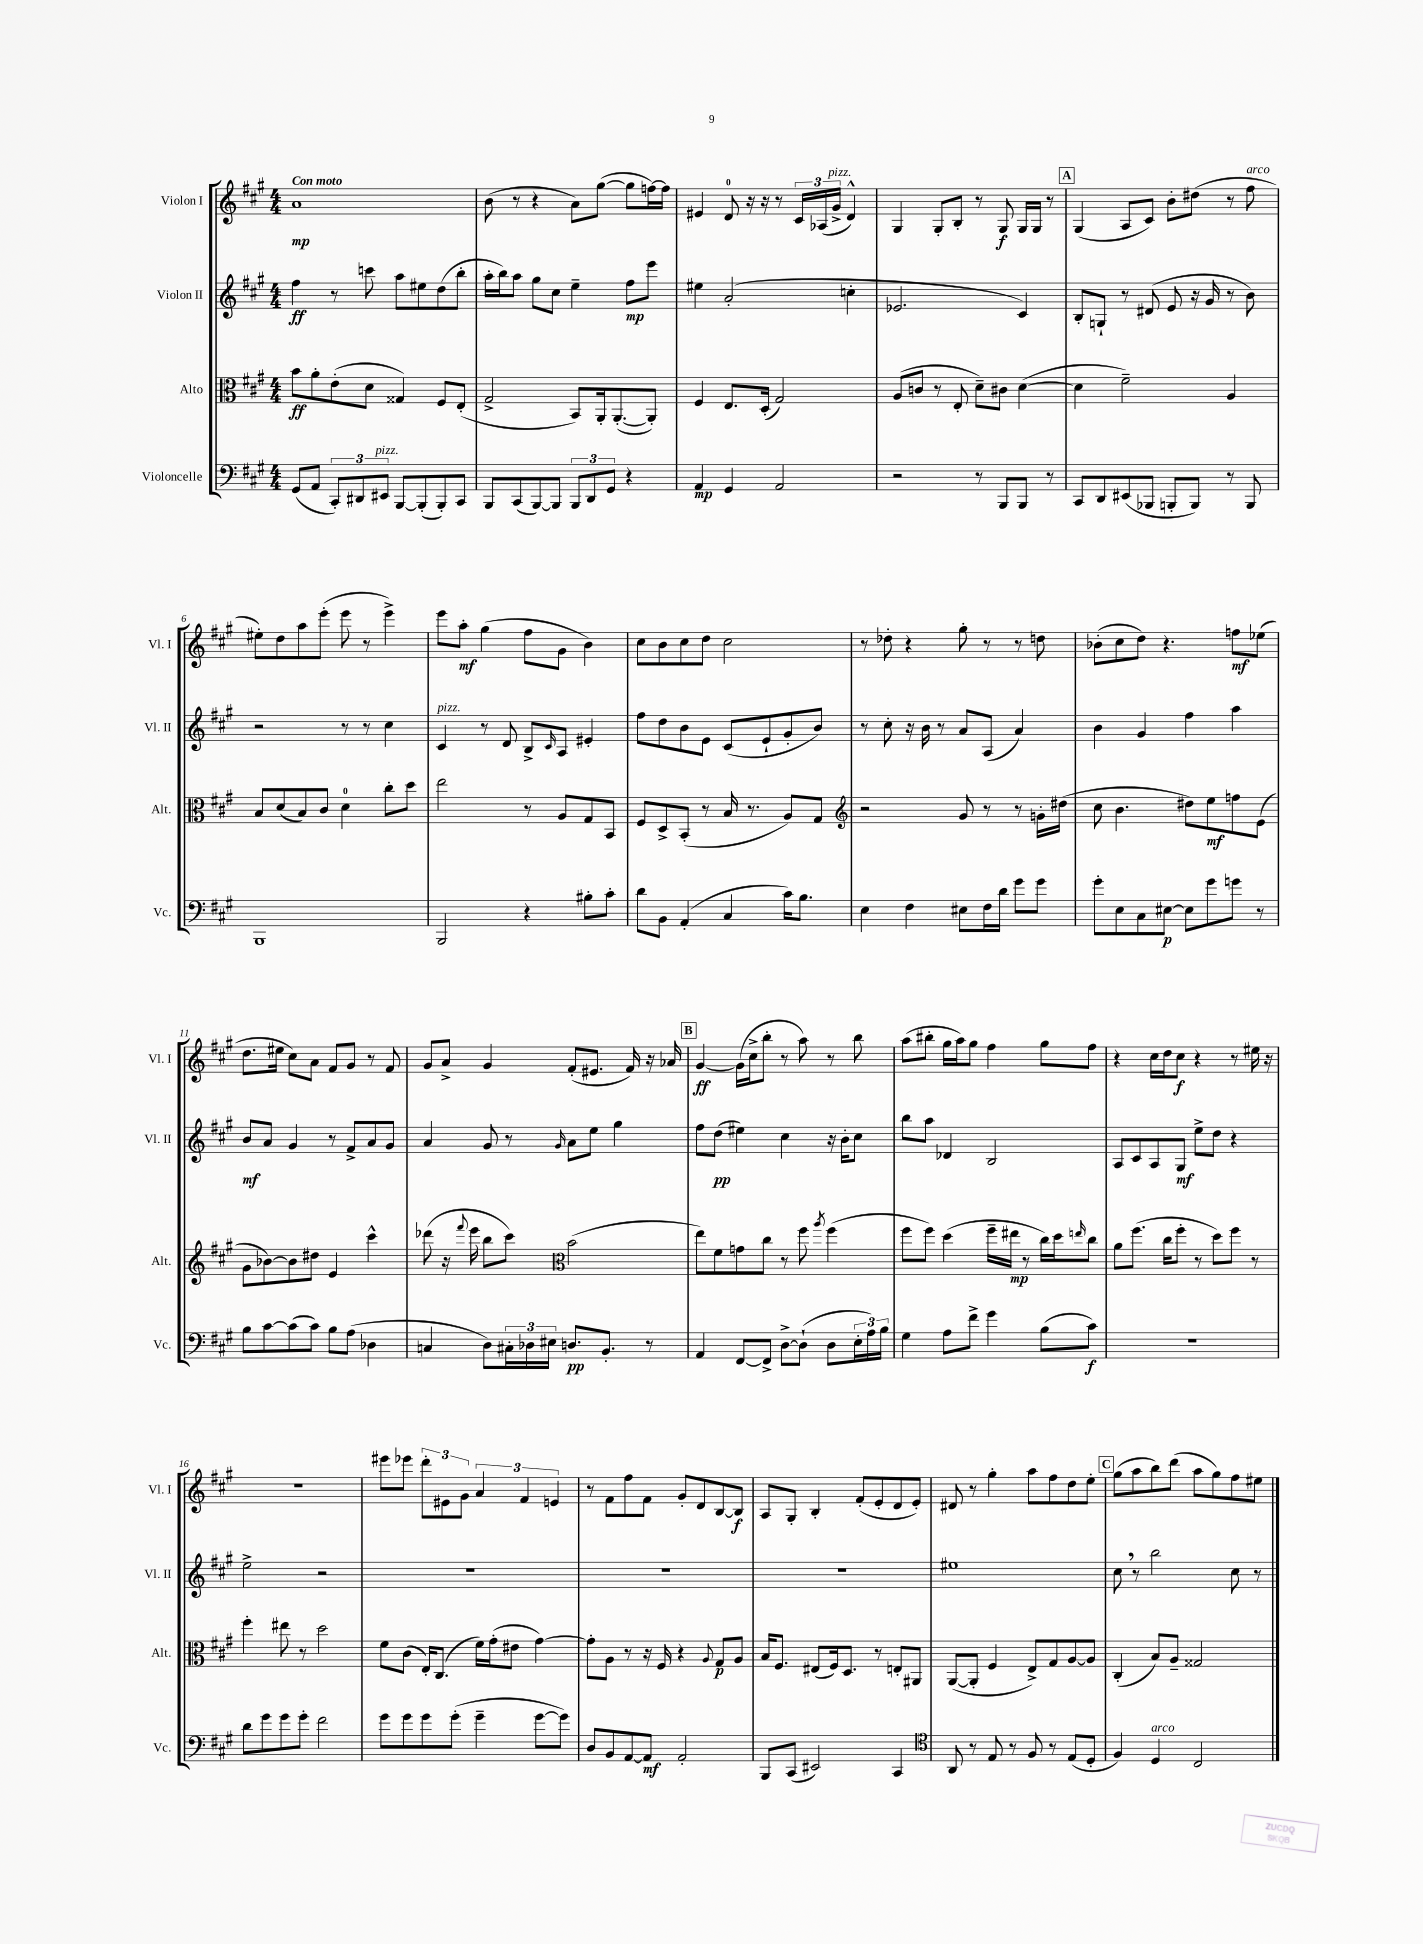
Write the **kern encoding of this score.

**kern	**kern	**kern	**kern
*staff4	*staff3	*staff2	*staff1
*clefF4	*clefC3	*clefG2	*clefG2
*k[f#c#g#]	*k[f#c#g#]	*k[f#c#g#]	*k[f#c#g#]
*M4/4	*M4/4	*M4/4	*M4/4
(8GG#	8b	4ff#	1a
8AA	8a'	.	.
12CC#')	(8e'	8r	.
12DD#	.	.	.
.	8d	8ccc	.
12EE#	.	.	.
[8BBB	4G##)	8aa	.
(8BBB']	.	8ee#	.
8BBB')	8F#	(8dd	.
8CC#	(8E'	8bb'	.
=	=	=	=
8BBB	2G#^	16aa'	(8b
.	.	16bb)	.
(8CC#	.	8aa	8r
[8BBB)	.	8gg#	4r
8BBB]	.	8cc#	.
12BBB	8BB)	4ee~	8a)
12DD	.	.	.
.	16AA'	.	([8gg#
12GG#	.	.	.
.	([8.AA'	.	.
4r	.	8ff#	8gg#]
.	8AA'])	8eee	[16ff)
.	.	.	16ff]
=	=	=	=
4AA	4F#	4ee#	4e#
4GG#	8.E	(2a'	8d
.	.	.	16r
.	(16D'	.	16r
2AA	2G#)	.	8r
.	.	.	24c#
.	.	.	(24A-
.	.	.	24g#^
.	.	4cc'	4d^^)
=	=	=	=
2r	(8A	2.e-	4G#
.	8c	.	.
.	8r	.	8G#'
.	8E'	.	8B'
8r	8d~)	.	8r
8BBB	8c#	.	8G#
8BBB	([4d	4c#)	16G#
.	.	.	16G#
8r	.	.	8r
=	=	=	=
8CC#	4d]	8B'	(4G#
8DD	.	8G`	.
(8EE#	2f#~)	8r	8A
8BBB-	.	(8d#	8c#)
8BBB'	.	8e	8b'
8BBB)	.	16r	(8dd#
.	.	16g#	.
8r	4A	8r	8r
8BBB	.	8b)	8ff#
=	=	=	=
1BBB	8B	2r	8ee#')
.	(8d	.	8dd
.	8B)	.	8aa
.	8c#	.	(8eee'
.	4d	8r	8eee
.	.	8r	8r
.	8cc#'	4cc#	4eee^)
.	8dd	.	.
=	=	=	=
2BBB	2ee	4c#	8eee
.	.	.	8aa'
.	.	8r	(4gg#
.	.	8d	.
4r	8r	8B^	8ff#
.	.	16qqc#	.
.	8A	8A	8g#
8B#'	8G#	4e#'	4b)
8c#'	8BB	.	.
=	=	=	=
8d	8F#	8ff#	8cc#
8BB	8D^	8dd	8b
(4AA'	(8BB'	8b	8cc#
.	8r	8e	8dd
4C#	16B	(8c#	2cc#
.	8.r	.	.
.	.	8e`	.
16c#)	8A)	8g#'	.
8.B	.	.	.
.	8G#	8b)	.
=	=	=	=
*	*clefG2	*	*
4E	2r	8r	8r
.	.	8cc#'	8dd-'
4F#	.	16r	4r
.	.	16b	.
.	.	8r	.
8E#	8g#	8a	8gg#'
16F#	8r	(8A	8r
16d	.	.	.
8g#	8r	4a)	8r
8g#	16g'	.	8dd
.	(16dd#	.	.
=	=	=	=
8g#'	8cc#	4b	(8b-'
8E	4.b	.	8cc#
8C#	.	4g#	8dd)
[8E#	.	.	4.r
8E#]	8dd#)	4ff#	.
8g#	8ee	.	.
8g	8ff	4aa	8ff
8r	(8e	.	(8ee-
=	=	=	=
8B	8g#	8b	8.dd
[8c#	[8b-)	8a	.
.	.	.	16ee#
(8c#]	8b-]	4g#	8cc#)
8c#)	8dd#	.	8a
8B	4e	8r	8f#
(8A	.	8f#^	8g#
4D-	4ccc#^^	8a	8r
.	.	8g#	8f#
=	=	=	=
4C	(8ddd-	4a	8g#
.	16r	.	8a^
.	8qqfff#	.	.
.	16eee	.	.
8D)	8bb	8g#	4g#
24C#'	8ccc#)	8r	.
24D-	.	.	.
24E#	.	.	.
*	*clefC3	*	*
.	.	16qqg#	.
8.D	(2b	8a	(8f#'
.	.	8ee	8.e#
8.BB'	.	.	.
.	.	4gg#	.
.	.	.	16f#)
8r	.	.	16r
.	.	.	16a-
=	=	=	=
4AA	8ee)	8ff#	[4g#
.	8f#	(8dd	.
[8FF#	8g	4ee#)	(16g#]
.	.	.	16cc#^
8FF#^]	8cc#	.	8bb'
[8D^	8r	4cc#	8r
(8D`]	8ff#	.	8aa)
.	8qaa	.	.
8D	(4ff#	16r	8r
.	.	16b'	.
24E'	.	8cc#	8bb
24A)	.	.	.
24B	.	.	.
=	=	=	=
4G#	8ff#	8bb	(8aa
.	8ff#)	8aa	8bb#'
8A	(4dd	4d-	16gg#
.	.	.	16aa)
8f#^	.	.	8gg#
4g#	16ff#~	2B	4ff#
.	16ee#	.	.
.	8r	.	.
(8B	16cc#)	.	8gg#
.	16dd	.	.
.	16qqee	.	.
8c#)	8cc#	.	8ff#
=	=	=	=
1r	8a	8A	4r
.	(8.ff#	8c#	.
.	.	8A	16cc#
.	16cc#	.	16dd
.	8ff#'	8G#	8cc#
.	8r	8ee^	4r
.	8dd)	8dd	.
.	8ff#	4r	8r
.	8r	.	16ee#
.	.	.	16r
=	=	=	=
8d	4ff#'	2ee^	1r
8g#	.	.	.
8g#	8ee#	.	.
8g#'	8r	.	.
2f#	2dd	2r	.
=	=	=	=
8g#	8f#	1r	8eee#
8g#	(8c#	.	8eee-
8g#	16E')	.	12ddd'
.	(8.C#	.	.
.	.	.	12e#
(8g#'	.	.	.
.	.	.	12g#
4g#~	16f#)	.	6a
.	(16g#'	.	.
.	8e#	.	.
.	.	.	6f#
[8g#	[4g#)	.	.
.	.	.	6e
8g#])	.	.	.
=	=	=	=
8D	8g#']	1r	8r
8BB	8A	.	8f#
[8AA	8r	.	8ff#
8AA]	16r	.	8f#
.	16F#	.	.
2AA'	4r	.	8g#'
.	.	.	8d
.	8qqA	.	.
.	8G#	.	[8B
.	8A	.	8B]
=	=	=	=
8BBB	16B	1r	8A
.	8.F#	.	.
(8CC#	.	.	8G#'
2EE#)	(8E#	.	4B'
.	16F#)	.	.
.	8.D	.	.
.	.	.	(8f#'
.	8r	.	8e'
4CC#	8E'	.	8d
.	8AA#	.	8e')
=	=	=	=
*clefC4	*	*	*
8AA	([8AA	1ee#	8d#
8r	8AA']	.	8r
8E	4F#	.	4gg#'
8r	.	.	.
8F#	8E^)	.	8aa
8r	8G#	.	8ff#
(8E	[8A	.	8dd
8D'	8A]	.	8ee'
=	=	=	=
4F#)	(4C#'	8cc#	(8gg#
.	.	8r	8aa
4D	8B)	2bb	8bb)
.	8A~	.	(8ddd
2C#	2G##	.	8aa
.	.	.	8gg#)
.	.	8cc#	8ff#
.	.	8r	8ee#
==	==	==	==
*-	*-	*-	*-
